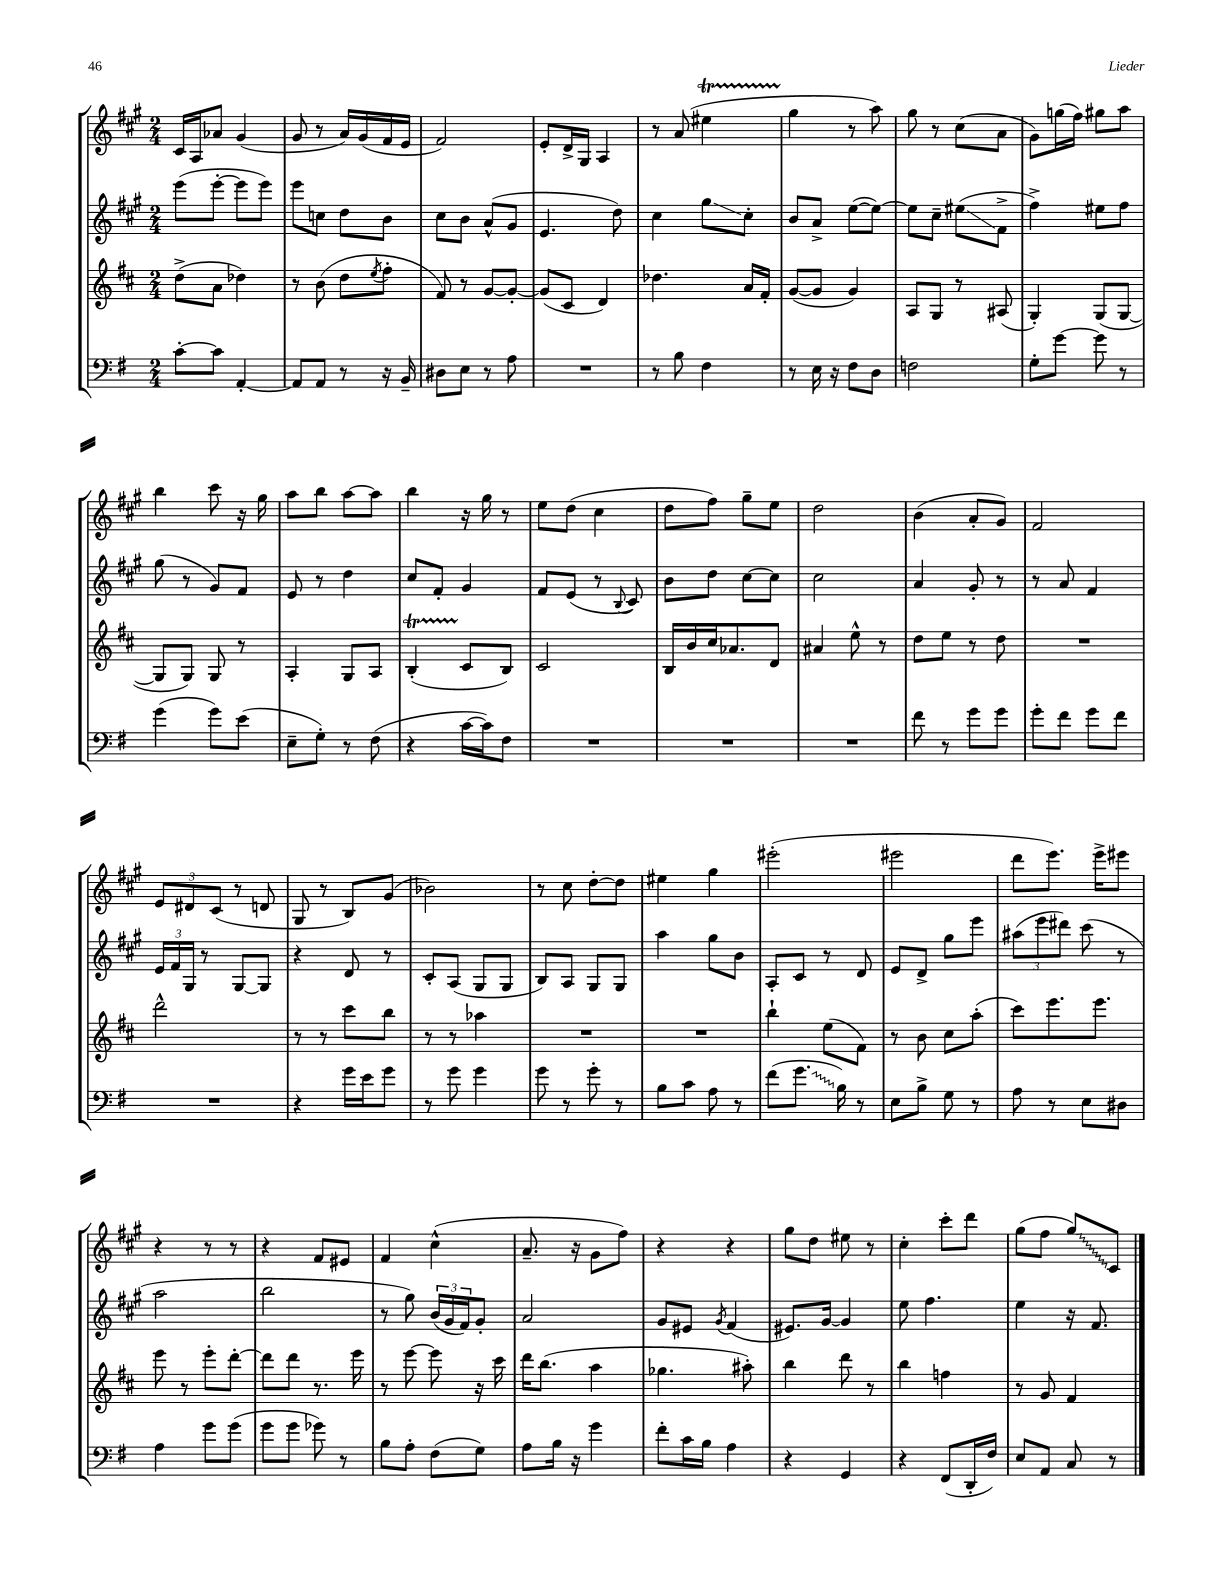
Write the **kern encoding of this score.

**kern	**kern	**kern	**kern
*staff4	*staff3	*staff2	*staff1
*clefF4	*clefG2	*clefG2	*clefG2
*k[f#]	*k[f#c#]	*k[f#c#g#]	*k[f#c#g#]
*M2/4	*M2/4	*M2/4	*M2/4
[8c'	(8dd^	(8eee	16c#
.	.	.	16A
8c]	8a	[8eee'	8a-
[4AA'	4dd-)	8eee]	(4g#
.	.	8eee)	.
=	=	=	=
8AA]	8r	8eee	8g#
8AA	(8b	8cc	8r
8r	8dd	8dd	16a)
.	.	.	(16g#
.	8qee	.	.
16r	8ff#'	8b	16f#
16BB~	.	.	16e
=	=	=	=
8D#	8f#)	8cc#	2f#)
8E	8r	8b	.
8r	[8g	(8a^^	.
8A	8g'_	8g#	.
=	=	=	=
2r	(8g]	4.e	8e'
.	8c#	.	16d^
.	.	.	16G#
.	4d)	.	4A
.	.	8dd)	.
=	=	=	=
8r	4.dd-	4cc#	8r
8B	.	.	(8a
4F#	.	8gg#	4ee#
.	16a	8cc#'	.
.	16f#'	.	.
=	=	=	=
8r	([8g	8b	4gg#
16E	8g]	8a^	.
16r	.	.	.
8F#	4g)	([8ee	8r
8D	.	8ee_)	8aa)
=	=	=	=
2F	8A	8ee]	8gg#
.	8G	8cc#~	8r
.	8r	(8ee#	(8cc#
.	(8A#	8f#^	8a
=	=	=	=
8G'	4G')	4ff#^)	8g#)
[8g	.	.	(16gg
.	.	.	16ff#)
8g]	(8G	8ee#	8gg#
8r	[8G	8ff#	8aa
=	=	=	=
(4g	8G]	(8gg#	4bb
.	8G)	8r	.
8g)	8G	8g#)	8ccc#
(8e	8r	8f#	16r
.	.	.	16gg#
=	=	=	=
8E~	4A'	8e	8aa
8G')	.	8r	8bb
8r	8G	4dd	[8aa
(8F#	8A	.	8aa]
=	=	=	=
4r	(4B'	8cc#	4bb
.	.	8f#'	.
[16c	8c#	4g#	16r
16c])	.	.	16gg#
8F#	8B)	.	8r
=	=	=	=
2r	2c#	8f#	8ee
.	.	(8e	(8dd
.	.	8r	4cc#
.	.	8qqB	.
.	.	8c#)	.
=	=	=	=
2r	16B	8b	8dd
.	16b	.	.
.	16cc#	8dd	8ff#)
.	8.a-	.	.
.	.	[8cc#	8gg#~
.	8d	8cc#]	8ee
=	=	=	=
2r	4a#	2cc#	2dd
.	8ee^^	.	.
.	8r	.	.
=	=	=	=
8f#	8dd	4a	(4b
8r	8ee	.	.
8g	8r	8g#'	8a'
8g	8dd	8r	8g#)
=	=	=	=
8g'	2r	8r	2f#
8f#	.	8a	.
8g	.	4f#	.
8f#	.	.	.
=	=	=	=
2r	2ddd^^	24e	12e
.	.	24f#	.
.	.	24G#	12d#
.	.	8r	.
.	.	.	(12c#
.	.	[8G#	8r
.	.	8G#]	8d
=	=	=	=
4r	8r	4r	8G#
.	8r	.	8r
16g	8ccc#	8d	8B)
16e	.	.	.
8g	8bb	8r	(8g#
=	=	=	=
8r	8r	8c#'	2b-)
8g	8r	(8A	.
4g	4aa-	8G#	.
.	.	8G#	.
=	=	=	=
8g	2r	8B)	8r
8r	.	8A	8cc#
8g'	.	8G#	[8dd'
8r	.	8G#	8dd]
=	=	=	=
8B	2r	4aa	4ee#
8c	.	.	.
8A	.	8gg#	4gg#
8r	.	8b	.
=	=	=	=
(8f#	4bb`	8A'	(2eee#'
8.g	.	8c#	.
.	(8ee	8r	.
16B)	.	.	.
8r	8f#)	8d	.
=	=	=	=
8E	8r	8e	2eee#
8B^	8b	8d^	.
8G	8cc#	8gg#	.
8r	(8aa'	8eee	.
=	=	=	=
8A	8ccc#)	(12aa#	8ddd
.	.	12eee	.
8r	8.eee	.	8.eee)
.	.	12ddd#)	.
8E	.	(8ccc#	.
.	8.eee	.	16eee^
8D#	.	8r	8eee#
=	=	=	=
4A	8eee	2aa	4r
.	8r	.	.
8g	8eee'	.	8r
(8g	[8ddd'	.	8r
=	=	=	=
8g	8ddd]	2bb	4r
8g	8ddd	.	.
8g-)	8.r	.	8f#
8r	.	.	8e#
.	16eee	.	.
=	=	=	=
8B	8r	8r	4f#
8A'	[8eee	8gg#)	.
(8F#	8eee]	(24b	(4cc#^^
.	.	24g#	.
.	.	24f#)	.
8G)	16r	8g#'	.
.	16ccc#	.	.
=	=	=	=
8A	16ddd	2a	8.a~
.	(8.bb	.	.
16B	.	.	.
16r	.	.	16r
4g	4aa	.	8g#
.	.	.	8ff#)
=	=	=	=
8f#'	4.gg-	8g#	4r
16c	.	8e#	.
16B	.	.	.
.	.	8qg#	.
4A	.	(4f#	4r
.	8aa#')	.	.
=	=	=	=
4r	4bb	8.e#)	8gg#
.	.	.	8dd
.	.	[16g#	.
4GG	8ddd	4g#]	8ee#
.	8r	.	8r
=	=	=	=
4r	4bb	8ee	4cc#'
.	.	4.ff#	.
(8FF#	4ff	.	8ccc#'
16DD'	.	.	8ddd
16F#)	.	.	.
=	=	=	=
8E	8r	4ee	(8gg#
8AA	8g	.	8ff#
8C	4f#	16r	8gg#)
.	.	8.f#	.
8r	.	.	8c#
==	==	==	==
*-	*-	*-	*-
